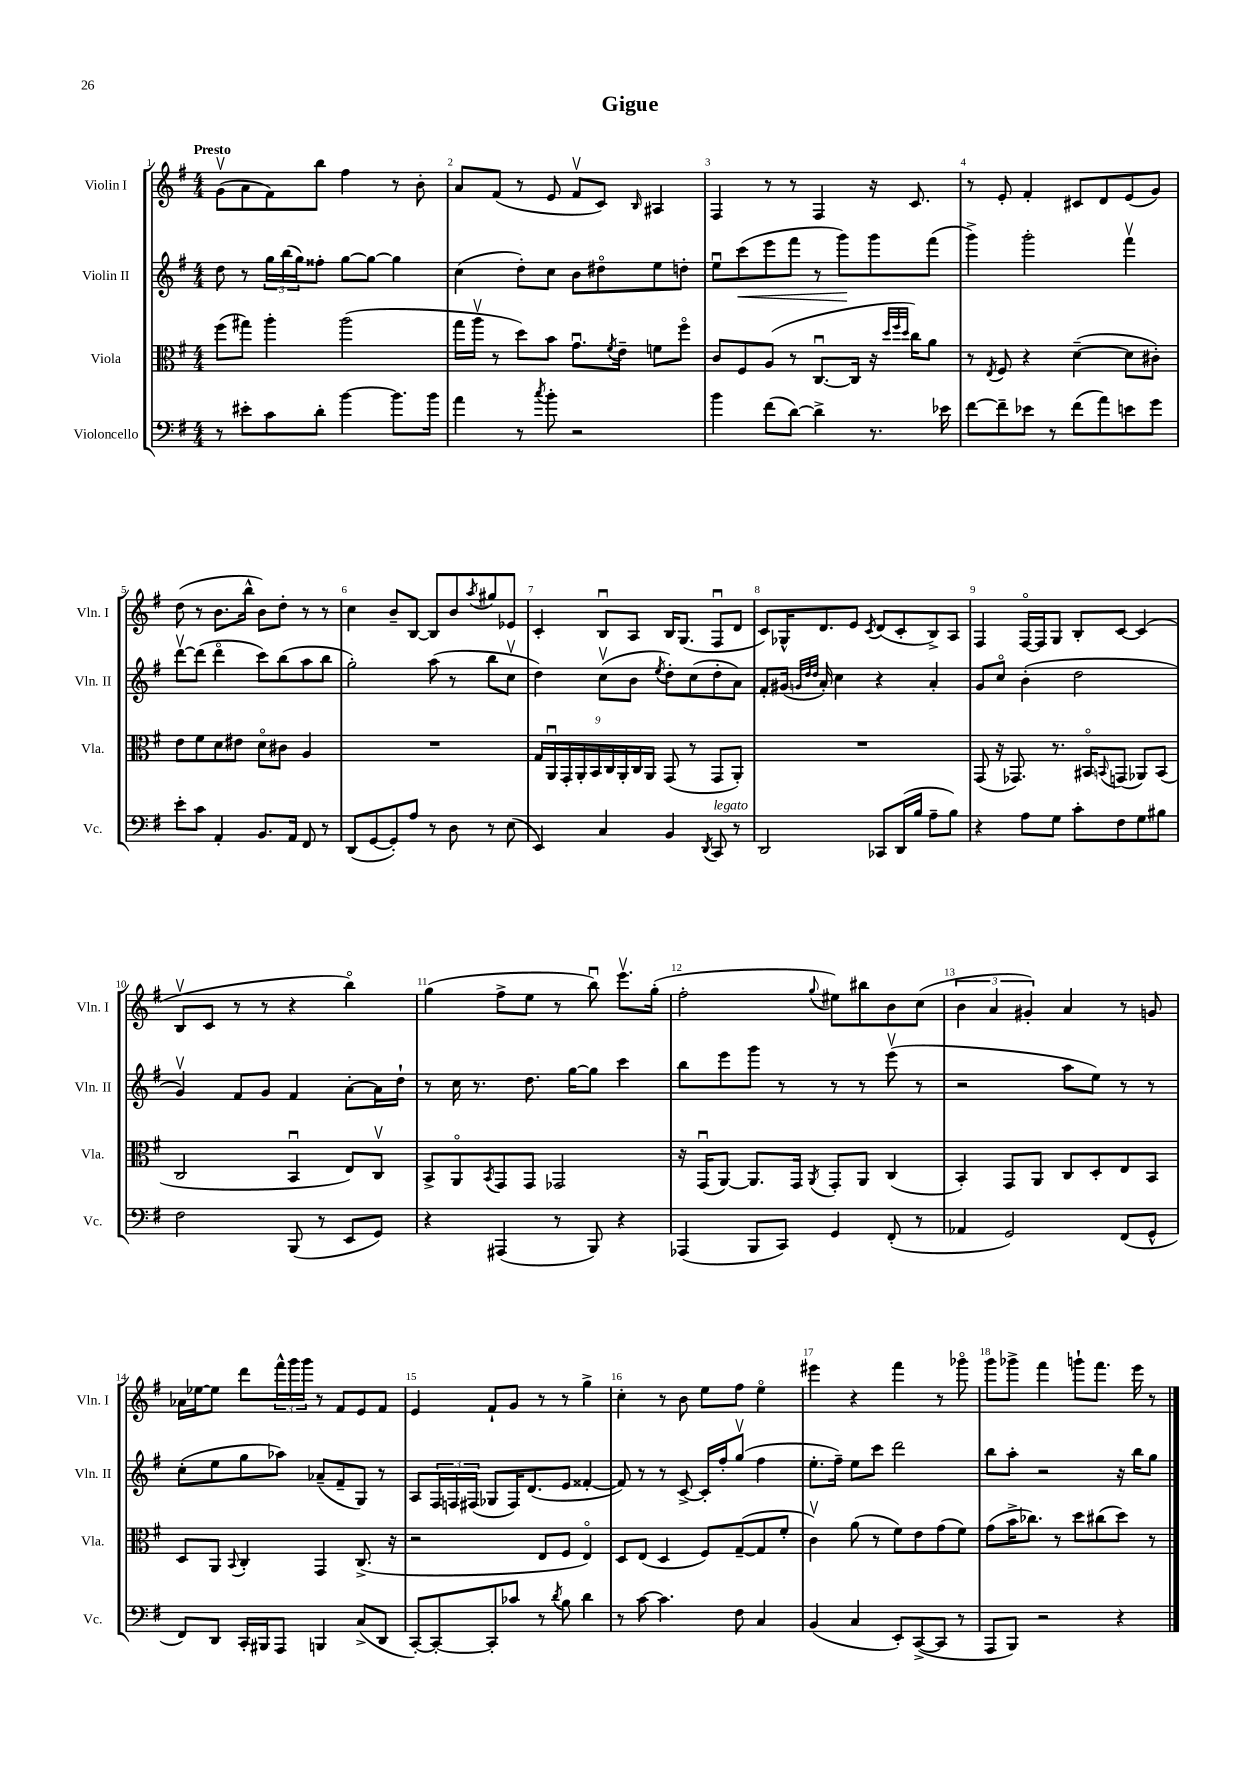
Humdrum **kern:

**kern	**kern	**kern	**kern
*staff4	*staff3	*staff2	*staff1
*clefF4	*clefC3	*clefG2	*clefG2
*k[f#]	*k[f#]	*k[f#]	*k[f#]
*M4/4	*M4/4	*M4/4	*M4/4
8r	(8ff#\L	8dd\	(8gv\L
8e#'\L	8gg#\J)	8r	8a\
8c\	4aa'\	24gg\LL	8f#\)
.	.	(24bb\	.
.	.	24gg\J)	.
8d'\J	.	8ff##'\J	8bb\J
[4b\	(2aa\	[8gg\L	4ff#\
.	.	8gg\_J	.
8.b\]L	.	4gg\]	8r
.	.	.	8b'\
16b\Jk	.	.	.
=	=	=	=
4a\	16gg\LL	(4cc\	8a/L
.	16aav\JJ	.	.
.	8r	.	(8f#/J
8r	8dd\L)	8dd'\L)	8r
8qcc/	.	.	.
8b'\	8b\J	8cc\J	8e/
2r	8.gu\L	8b\L	8f#v/L
.	.	8dd#o\	8c/J)
.	8qf#/	.	.
.	16e~\Jk	.	.
.	.	.	16qqB/
.	8f\L	8ee\	4A#/
.	8ff#o\J	8dd'\J	.
=	=	=	=
4b\	8c/L	8eeu\L	4F#/
.	8F#/	(8ccc\	.
(8f#\L	(8A/J	8eee\	8r
[8d\J)	8r	8fff#\J	8r
4d^\]	[8.Cu/L	8r	4F#/
.	.	8ggg\L)	.
.	16C/]Jk	.	.
8.r	16r	8ggg\	16r
.	32qqdd/LLL	.	.
.	32qqff#/	.	.
.	32qqdd/JJJ	.	.
.	16cc\LK)	.	8.c/
.	8a\J	(8fff#\J	.
16e-\	.	.	.
=	=	=	=
[8f#\L	8r	4ggg^\)	8r
.	8qE/	.	.
8f#~\]	8F#/	.	8e'/
8e-\J	4r	2ggg'\	4f#'/
8r	.	.	.
(8f#\L	([4d~\	.	8c#/L
8a\)	.	.	8d/
8e\	8d\]L	4fff#v\	(8e/
8g\J	8c#'\J)	.	8g/J)
=	=	=	=
8e'\L	8e\L	[8dddv\L	(8dd\
8c\J	8f#\	(8ddd\]J	8r
4AA'/	8d\	4dddo\	8.b\L
.	8e#\J	.	.
.	.	.	16bb^^\Jk
8.BB/L	8do\L	8ccc\L)	8b\L)
.	8c#\J	(8bb\	8dd'\J
16AA/Jk	.	.	.
8FF#/	4A/	8aa\	8r
8r	.	8bb\J	8r
=	=	=	=
(8DD/L	1r	2gg'\)	4cc\
[8GG/	.	.	.
8GG'/])	.	.	8b~/L
8A/J	.	.	[8B/J
8r	.	(8aa\	8B/]L
8D\	.	8r	8b/
.	.	.	8qaa/
8r	.	8bb\L	8gg#/
(8E\	.	8ccv\J	8e-/J
=	=	=	=
4EE/)	18G/LL	4dd\)	4c'/
.	18AAu/	.	.
.	18GG'/	.	.
.	18AA'/	.	.
.	18BB/	.	.
4C/	.	(8ccv\L	8Bu/L
.	18C/	.	.
.	18AA'/	.	.
.	.	8b\J	8A/J
.	18C/	.	.
.	18AA/JJ	.	.
.	.	8qee/	.
4BB/	(8GG/	8dd'\L)	16B/LK
.	.	.	(8.G/J
.	8r	(8cc\	.
8qDD/	.	.	.
8CC/	8GG/L	8dd'\	8F#u/L
8r	8AA'/J)	8a\J)	8d/J
=	=	=	=
2DD/	1r	8f#'/L	8c/L)
.	.	(16g#/Jk	16G-^^/K
.	.	32qqg/LLL	.
.	.	32qqdd/	.
.	.	32qqdd/JJJ	.
.	.	16a'/)	8.d/
.	.	4cc\	.
.	.	.	8e/J
.	.	.	8qc/
8CC-/L	.	4r	(8d/L
(16DD/L	.	.	8c'/
16B/JJ	.	.	.
8A~\L	.	4a'/	8B^/)
8B\J)	.	.	8A/J
=	=	=	=
4r	(8GG/	8g/L	4F#/
.	16r	8cco/J	.
.	8.GG-/)	.	.
8A\L	.	(4b'\	[16F#o/LL
.	.	.	16F#/]J
8G\J	8.r	.	8G/J
8c'\L	.	2dd\	8B'/L
.	16BB#o/LK	.	.
.	8qqBB/	.	.
8F#\	(8GG/J	.	[8c/J
8G\	8AA-/L)	.	(4c/]
8B#\J	(8BB/J	.	.
=	=	=	=
2F#\	2C/	4gv/)	8Bv/L
.	.	.	8c/J
.	.	8f#/L	8r
.	.	8g/J	8r
(8BBB/	4BBu/	4f#/	4r
8r	.	.	.
8EE/L	8E/L)	[8a'\L	4bbo\)
8GG/J)	8Cv/J	16a\]L	.
.	.	16dd`\JJ	.
=	=	=	=
4r	8BB^/L	8r	(4gg\
.	8AAo/	16cc\	.
.	.	8.r	.
.	8qBB/	.	.
(4AAA#/	8GG/	.	8ff#^\L
.	8GG/J	8.dd\	8ee\J
8r	2GG-/	.	8r
.	.	[16gg\LK	.
8BBB/)	.	8gg\]J	8bbu\)
4r	.	4ccc\	8.eeev\L
.	.	.	(16gg'\Jk
=	=	=	=
(4AAA-/	16r	8bb\L	2ff#'\
.	(16GGu/LK	.	.
.	[8AA/J)	8eee\	.
8BBB/L	8.AA/]L	8ggg\J	.
8CC/J)	.	8r	.
.	16GG/Jk	.	.
.	8qAA/	.	8qqgg/
4GG/	8GG'/L	8r	8ee#\L)
.	8AA/J	8r	8bb#\
(8FF#'/	(4C/	(8eeev\	8b\
8r	.	8r	(8cc\J
=	=	=	=
4AA-/	4BB'/)	2r	6b\
.	.	.	6a/
2GG/)	8GG/L	.	.
.	.	.	6g#'/)
.	8AA/J	.	.
.	8C/L	8aa\L	4a/
.	8D'/	8ee\J)	.
(8FF#/L	8E/	8r	8r
8GG^^/J	8BB/J	8r	8g/
=	=	=	=
8FF#/L)	8D/L	(8cc'\L	16a-\LL
.	.	.	[16ee-\J
8DD/J	8AA/J	8ee\	8ee-\]J
.	8qqBB/	.	.
16CC'/LL	4C'/	8gg\	8ddd\L
16BBB#/J	.	.	.
8AAA/J	.	8aa-\J)	24fff#^^\L
.	.	.	24ggg\
.	.	.	24ggg\JJ
4BBB/	4GG/	(8a-~/L	8r
.	.	8f#~/	8f#/L
(8C^/L	(8.C^/	8G/J)	8e/
8DD/J	.	8r	8f#/J
.	16r	.	.
=	=	=	=
[8CC'/L)	2r	8A/L	4e/
8CC'/_	.	24F#/L	.
.	.	24F/	.
.	.	(24F#/JJ	.
8CC'/]	.	8G-/L	8f#`/L
8c-/J	.	16F#/K)	8g/J
.	.	(8.d/	.
8r	8E/L	.	8r
8qd/	.	.	.
8B\	8F#/J	8e/J	8r
4d\	4Eo/)	[4f##'/	4gg^\
=	=	=	=
8r	8D/L	8f##/])	4cc'\
[8c\	(8E/J	8r	.
4.c\]	4D/	8r	8r
.	.	[8c^/	8b\
.	8F#/L)	16c'/]LL	8ee\L
.	.	16ff#'/J	.
8F#\	([8G~/	(8ggv/J	8ff#\J
4C/	8G/]	4ff#\	4eeo\
.	8f#'/J	.	.
=	=	=	=
(4BB/	4cv\)	8.ee'\L	4eee#\
.	.	16ff#~\Jk)	.
4C/	(8a\	8ee\L	4r
.	8r	8ccc\J	.
8EE'/L)	8f#\L)	2ddd\	4fff#\
([8CC^/	8e\	.	.
8CC/]J	(8g\	.	8r
8r	8f#\J)	.	8ggg-o\
=	=	=	=
8AAA/L	(8g\L	8bb\L	8ggg\L
8BBB/J)	16b^\K	8aa'\J	8ggg-^\J
.	8.cc-\J)	.	.
2r	.	2r	4fff#\
.	8r	.	.
.	8dd\L	.	8ggg`\L
.	(8cc#\	.	8.fff#\J
4r	8dd\J)	16r	.
.	.	16bb\LK	16eee\
.	8r	8gg\J	8r
==	==	==	==
*-	*-	*-	*-
